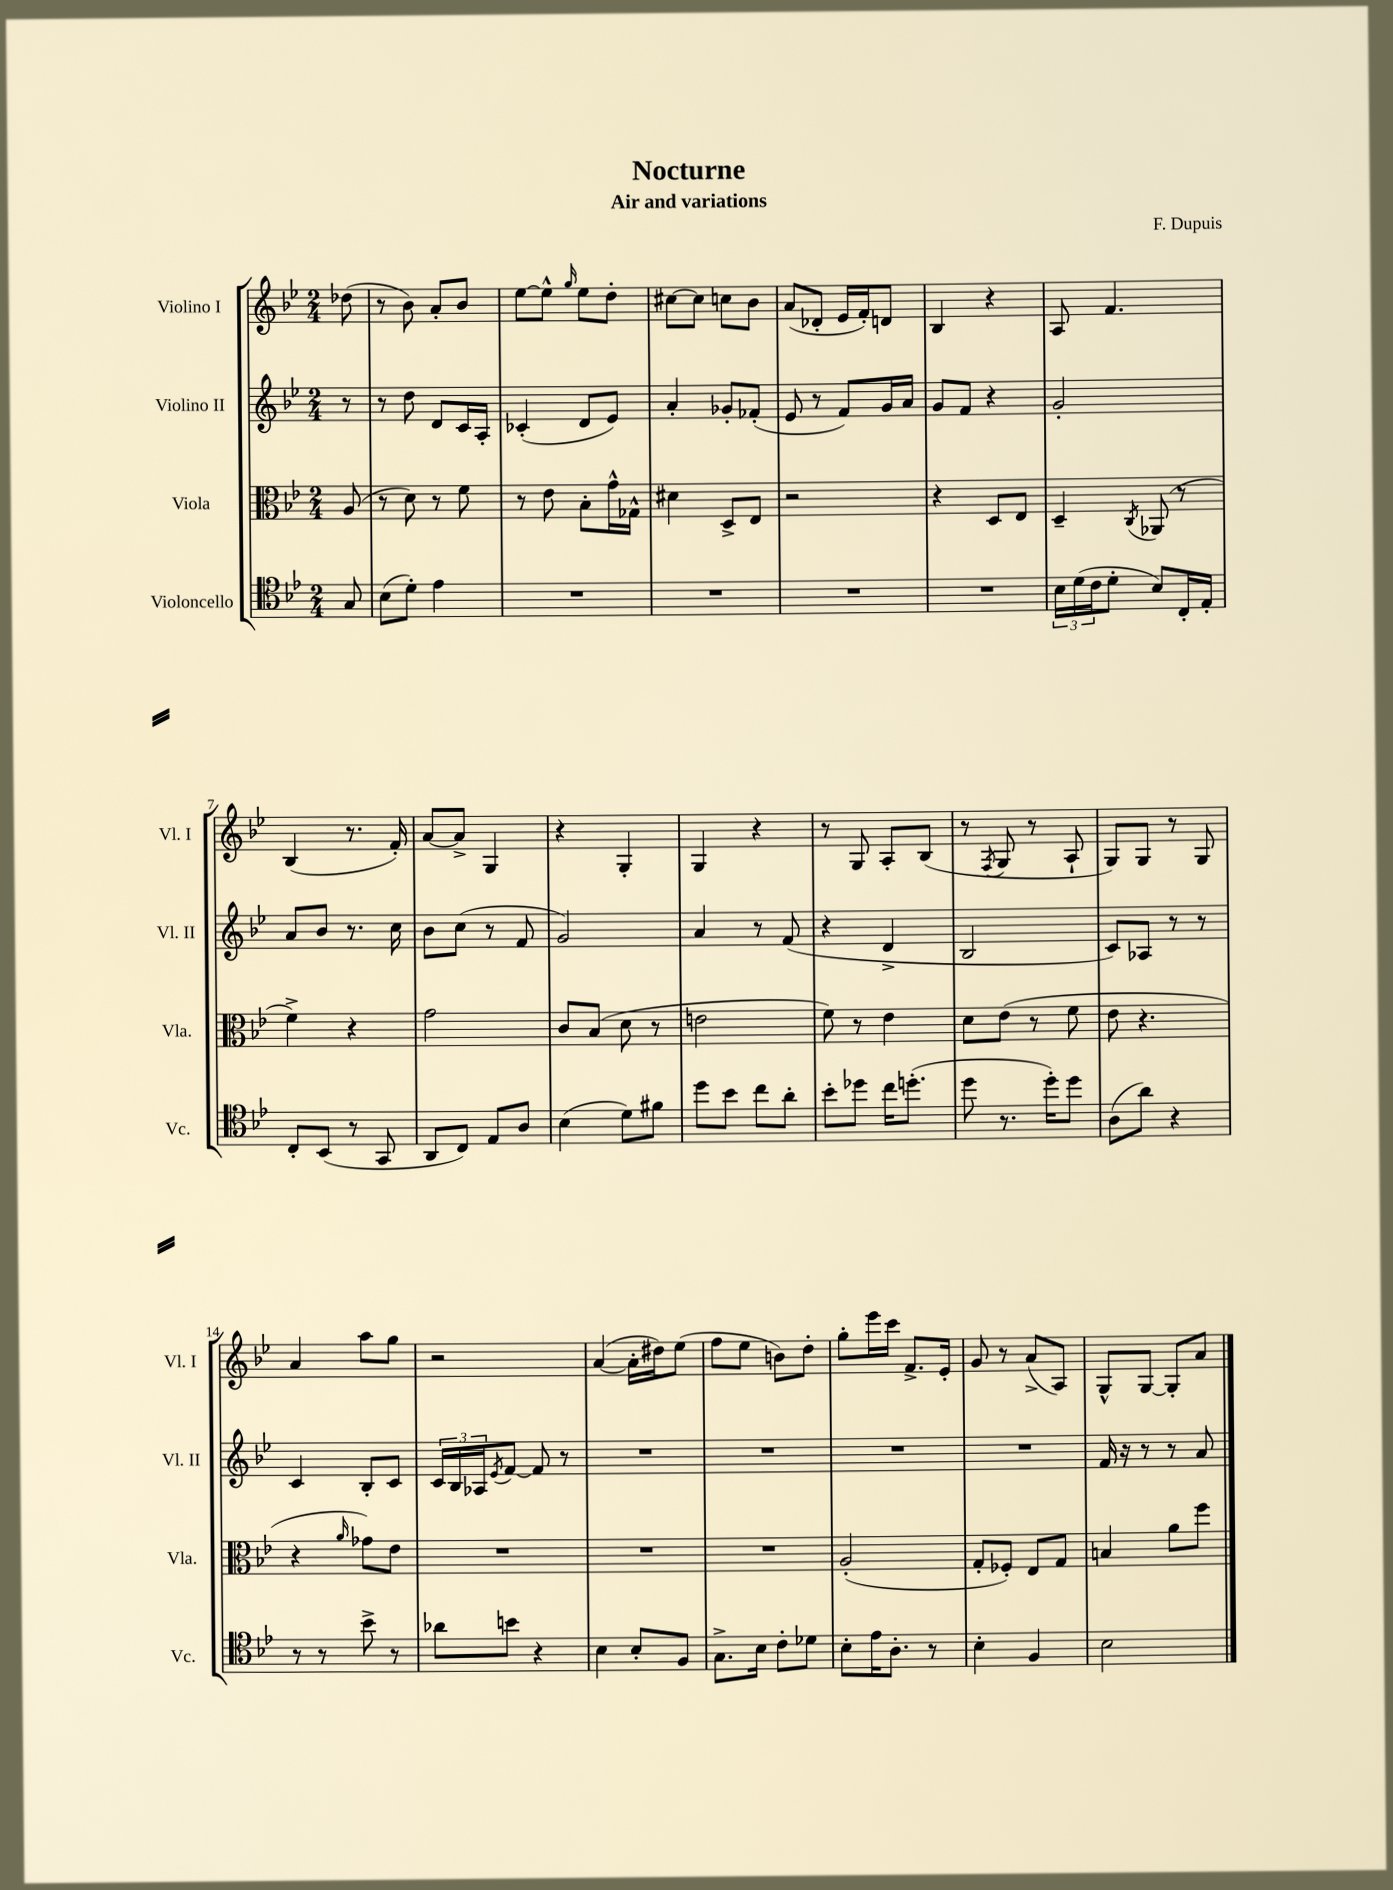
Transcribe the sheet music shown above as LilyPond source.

\header { title = "Nocturne" composer = "F. Dupuis" subtitle = "Air and variations" }
<<
\new StaffGroup <<
\new Staff = "s0" \with { instrumentName = "Violino I" shortInstrumentName = "Vl. I" } {
    \clef treble \key bes \major \numericTimeSignature \time 2/4 \partial 8
    des''8( |
    r8 bes'8) a'8-. bes'8 |
    ees''8~ ees''8-^ \grace { g''16 } ees''8 d''8-. |
    cis''8~ cis''8 c''8 bes'8 |
    a'8( des'8-. ees'16 f'16-.) d'8 |
    bes4 r4 |
    a8 f'4. |
    bes4( r8. f'16-.) |
    a'8~ a'8-> g4 |
    r4 g4-. |
    g4 r4 |
    r8 g8 a8-. bes8( |
    r8 \acciaccatura { f8 } g8 r8 a8-! |
    g8) g8 r8 g8 |
    a'4 a''8 g''8 |
    r2 |
    a'4~( a'16-. dis''16) ees''8( |
    f''8 ees''8 b'8) d''8-. |
    g''8-. ees'''16 c'''16 f'8.-> ees'16-. |
    g'8 r8 a'8->( a8) |
    g8-^ g8~ g8-. a'8 \bar "|." |
}
\new Staff = "s1" \with { instrumentName = "Violino II" shortInstrumentName = "Vl. II" } {
    \clef treble \key bes \major \numericTimeSignature \time 2/4 \partial 8
    r8 |
    r8 d''8 d'8 c'16 a16-. |
    ces'4-.( d'8 ees'8) |
    a'4-. ges'8-. fes'8-.( |
    ees'8 r8 f'8) g'16 a'16 |
    g'8 f'8 r4 |
    g'2-. |
    a'8 bes'8 r8. c''16 |
    bes'8 c''8( r8 f'8 |
    g'2) |
    a'4 r8 f'8( |
    r4 d'4-> |
    bes2 |
    c'8) aes8 r8 r8 |
    c'4 bes8-. c'8 |
    \tuplet 3/2 { c'16 bes16 aes16 } \acciaccatura { ees'8 } f'8~ f'8 r8 |
    R2 |
    R2 |
    R2 |
    R2 |
    f'16 r16 r8 r8 a'8 \bar "|." |
}
\new Staff = "s2" \with { instrumentName = "Viola" shortInstrumentName = "Vla." } {
    \clef alto \key bes \major \numericTimeSignature \time 2/4 \partial 8
    a8( |
    r8 d'8) r8 f'8 |
    r8 ees'8 bes8-. g'16-^ ges16-^ |
    dis'4 d8-> ees8 |
    r2 |
    r4 d8 ees8 |
    d4-- \acciaccatura { c8 } aes,8( r8 |
    f'4->) r4 |
    g'2 |
    c'8 bes8( d'8 r8 |
    e'2 |
    f'8) r8 ees'4 |
    d'8 ees'8( r8 f'8 |
    ees'8 r4. |
    r4 \grace { a'16 } ges'8) ees'8 |
    R2 |
    R2 |
    R2 |
    a2-.( |
    g8-. fes8-.) ees8 g8 |
    b4 a'8 f''8 \bar "|." |
}
\new Staff = "s3" \with { instrumentName = "Violoncello" shortInstrumentName = "Vc." } {
    \clef tenor \key bes \major \numericTimeSignature \time 2/4 \partial 8
    g8 |
    bes8( d'8-.) ees'4 |
    R2 |
    R2 |
    R2 |
    R2 |
    \tuplet 3/2 { bes16 d'16( c'16 } d'8-. bes8) c16-. ees16-. |
    c8-. bes,8( r8 g,8 |
    a,8 c8) ees8 a8 |
    bes4( d'8) fis'8 |
    d''8 bes'8 c''8 a'8-. |
    bes'8-. des''8 c''16 d''8.-.( |
    d''8 r8. d''16-.) d''8 |
    a8( a'8) r4 |
    r8 r8 bes'8-> r8 |
    aes'8 b'8 r4 |
    bes4 bes8-. f8 |
    g8.-> bes16 c'8-. des'8 |
    bes8-. ees'16 a8.-. r8 |
    bes4-. f4 |
    bes2 \bar "|." |
}
>>
>>
